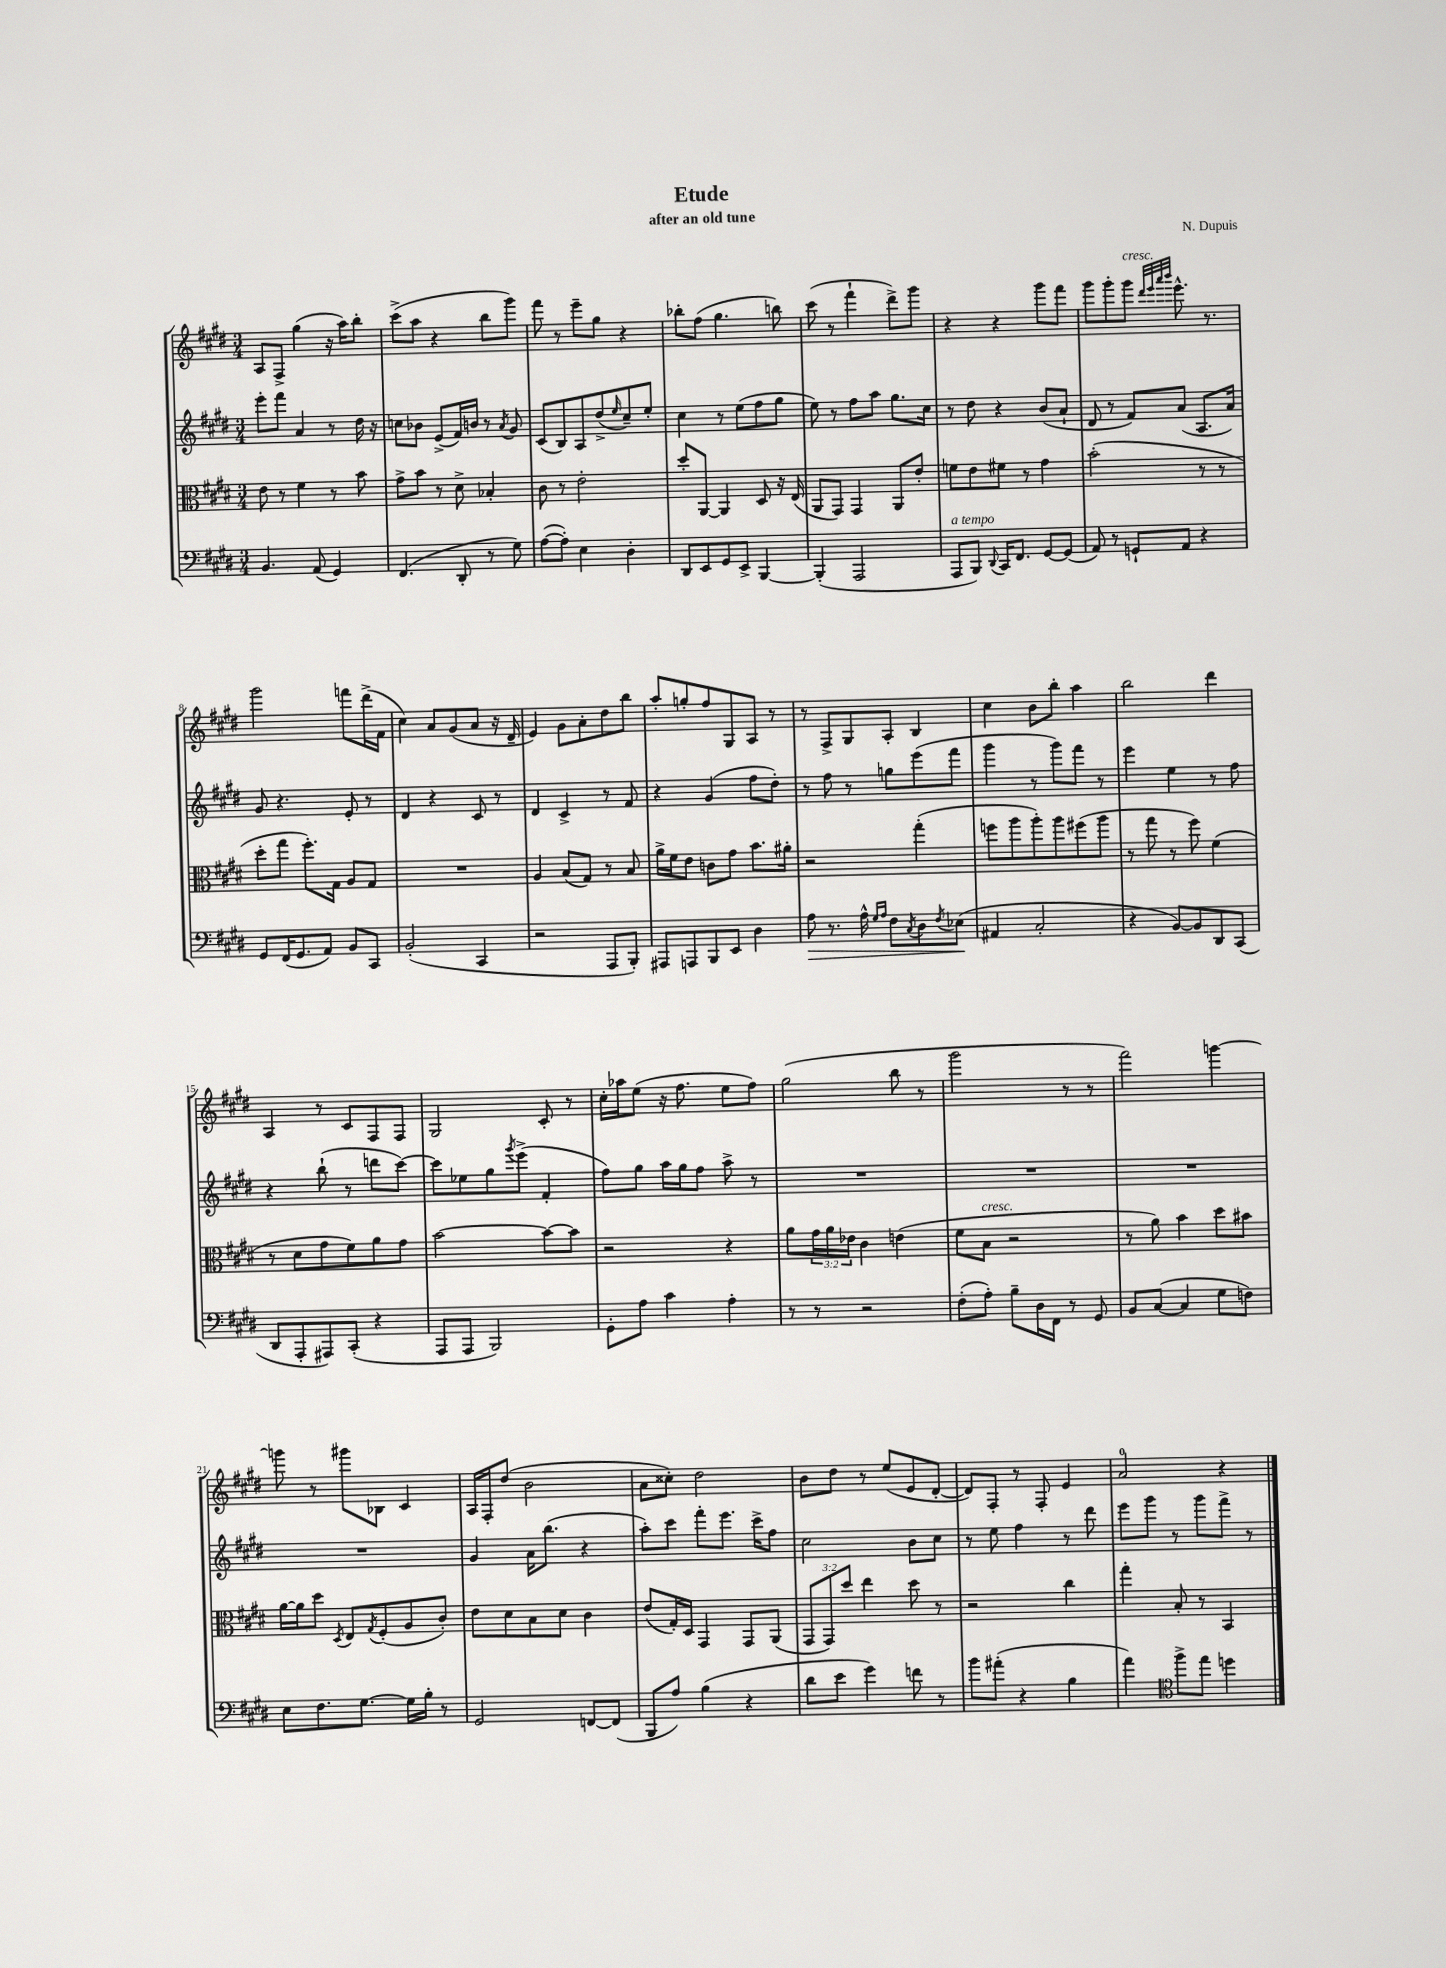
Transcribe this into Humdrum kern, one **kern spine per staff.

**kern	**kern	**kern	**kern
*staff4	*staff3	*staff2	*staff1
*clefF4	*clefC3	*clefG2	*clefG2
*k[f#c#g#d#]	*k[f#c#g#d#]	*k[f#c#g#d#]	*k[f#c#g#d#]
*M3/4	*M3/4	*M3/4	*M3/4
4.BB	8e	8eee'	8A
.	8r	8fff#	8F#^
.	4f#	4a	(4gg#
(8AA	.	.	.
4GG#)	8r	8r	16r
.	.	.	16aa)
.	8b	16dd#	8bb'
.	.	16r	.
=	=	=	=
(4.FF#	8g#^	8cc	(8ccc#^
.	8b	8b-	8aa
.	8r	(8e^	4r
8DD#'	8d#^	16f#)	.
.	.	16b	.
8r	4B-'	8r	8bb
.	.	8qa	.
8G#)	.	8g#	8ggg#)
=	=	=	=
([8A	8c#	(8c#	8fff#
8A'])	8r	8B)	8r
4E	2e'	8A	8eee~
.	.	(8dd#^	8gg#
.	.	16qqee	.
4D#'	.	8cc#~)	4r
.	.	8ee'	.
=	=	=	=
8DD#	8dd#'	4cc#	8bb-'
8EE	[8AA	.	(8ff#
8GG#	4AA]	8r	4.gg#
8EE^	.	(8ee	.
[4BBB	8D#	8ff#	.
.	16r	8gg#	8bb)
.	(16E	.	.
=	=	=	=
(4BBB']	8AA	8ee)	(8ccc#
.	8GG#)	8r	8r
2AAA	4GG#	8ff#	4fff#`
.	.	8aa	.
.	8AA	8.gg#	8ddd#^)
.	8e'	.	8ggg#
.	.	16cc#	.
=	=	=	=
8AAA	8f	8r	4r
8BBB)	8e	8dd#	.
8qqDD#	.	.	.
16CC#	8f#	4r	4r
8.FF#	.	.	.
.	8r	.	.
[8GG#	4g#	(8b	8ggg#
(8GG#]	.	8a`	8fff#
=	=	=	=
8AA)	(2b'	8d#	8ggg#
8r	.	8r	8ggg#'
8GG`	.	8f#)	8ggg#
.	.	.	32qqddd#
.	.	.	32qqeee
.	.	.	32qqaaa
.	.	.	32qqbbb
8AA	.	(8a	8.eee^^
4r	8r	8.A	.
.	.	.	8.r
.	8r	.	.
.	.	16a)	.
=	=	=	=
8GG#	8dd#'	8g#	2ggg#
(16FF#	8gg#	4.r	.
8.GG#	.	.	.
.	8.ff#')	.	.
8AA)	.	.	.
.	16G#	.	.
8BB	8A	8e'	8fff
8CC#	8G#	8r	(16ddd#^
.	.	.	16f#
=	=	=	=
(2BB'	2.r	4d#	4cc#)
.	.	4r	8a
.	.	.	(8g#
4CC#	.	8c#	8a
.	.	8r	16r
.	.	.	16d#~
=	=	=	=
2r	4A	4d#	4e)
.	(8B	4c#^	8g#
.	8G#)	.	8a'
8AAA	8r	8r	8dd#
8BBB')	8B	8f#	8bb
=	=	=	=
8AAA#	16a^	4r	8aa'
.	16f#	.	.
8AAA	8e	.	8gg'
8BBB	8c	(4g#	8ff#
8EE	8g#	.	8G#
4D#	8.b	8ff#	8A
.	.	8dd#')	8r
.	16a#'	.	.
=	=	=	=
8A	2r	8r	8r
8.r	.	8ff#	8F#^
.	.	8r	8G#
16A^^	.	.	.
16qqG#	.	.	.
16qqA	.	.	.
8F#	.	8gg	8A'
8qC#	.	.	.
8D#	(4gg#'	(8eee	4B
8qF#	.	.	.
(8E-	.	8fff#	.
=	=	=	=
4AA#	8ff	4ggg#	4cc#
.	8aa	.	.
2C#'	8aa')	8r	8b
.	8aa	8ggg#)	8bb'
.	(8ff#	8fff#	4aa
.	8aa	8r	.
=	=	=	=
4r	8r	4eee	2bb
.	8gg#	.	.
[8BB)	8r	4ee	.
8BB]	8ff#)	.	.
8DD#	(4f#	8r	4ddd#
(8CC#	.	8ff#	.
=	=	=	=
8DD#	8r	4r	4A
8AAA'	8d#	.	.
8AAA#)	8g#	(8bb`	8r
(8CC#'	8f#)	8r	8c#
4r	8a	8ddd	8F#
.	8g#	[8ccc#)	8F#
=	=	=	=
8AAA	[2b	8ccc#]	2G#
8AAA	.	8ee-	.
2BBB)	.	8gg#	.
.	.	8qggg#	.
.	.	(8eee^	.
.	8b_	4f#'	8c#'
.	8b]	.	8r
=	=	=	=
8GG#'	2r	8ff#)	16cc#'
.	.	.	16aa-
8A	.	8gg#	(8ee
4c#	.	16aa	16r
.	.	16gg#	8.ff#
.	.	8ff#	.
4A'	4r	8aa^	8ee
.	.	8r	8ff#)
=	=	=	=
8r	8a	2.r	(2gg#
8r	24g#	.	.
.	24a	.	.
.	24e-	.	.
2r	4c#	.	.
.	(4e	.	8bb
.	.	.	8r
=	=	=	=
(8F#'	8f#	2.r	2ggg#
8A')	8B	.	.
8B~	2r	.	.
16D#	.	.	.
16FF#	.	.	.
8r	.	.	8r
8GG#	.	.	8r
=	=	=	=
8BB	8r	2.r	2fff#)
([8C#	8a)	.	.
4C#]	4b	.	.
8G#	8dd#	.	[4ggg
8F)	8b#	.	.
=	=	=	=
8E	[16a	2.r	8ggg]
.	16a]	.	.
8.F#	8dd#	.	8r
.	8qD#	.	.
.	8E	.	8ggg#
[8.G#	.	.	.
.	8qG#	.	.
.	(8F#'	.	8B-
16G#]	8A	.	4c#
16B'	.	.	.
8r	8c#')	.	.
=	=	=	=
2GG#	8e	4g#	16A
.	.	.	16F#'
.	8d#	.	(8dd#
.	8B	16a	2b
.	.	(8.bb	.
.	8d#	.	.
[8FF	4c#	4r	.
(8FF]	.	.	.
=	=	=	=
8BBB	(8e	8aa')	8a
8A)	16G#')	8ccc#	8cc##')
.	16D#	.	.
(4B	4GG#	8fff#'	2dd#
.	.	8.eee	.
4r	8GG#	.	.
.	.	16ccc#^	.
.	(8AA	8ff#	.
=	=	=	=
8d#	12GG#	2cc#	8b
.	12GG#)	.	.
8e	.	.	8dd#
.	12dd#	.	.
4g#)	4ee	.	8r
.	.	.	(8ee
8f	8dd#	8b	8e
8r	8r	8cc#	[8d#'
=	=	=	=
8b	2r	8r	8d#])
(8a#'	.	8ee	8F#'
4r	.	4ff#	8r
.	.	.	8F#'
4B	4cc#	8r	4e
.	.	8ddd#	.
=	=	=	=
4a)	4gg#'	8eee	2a
.	.	8ggg#	.
*clefC4	*	*	*
8ff#^	8B'	8r	.
8ee	8r	8ggg#	.
4dd	4BB	8fff#^	4r
.	.	8r	.
==	==	==	==
*-	*-	*-	*-
